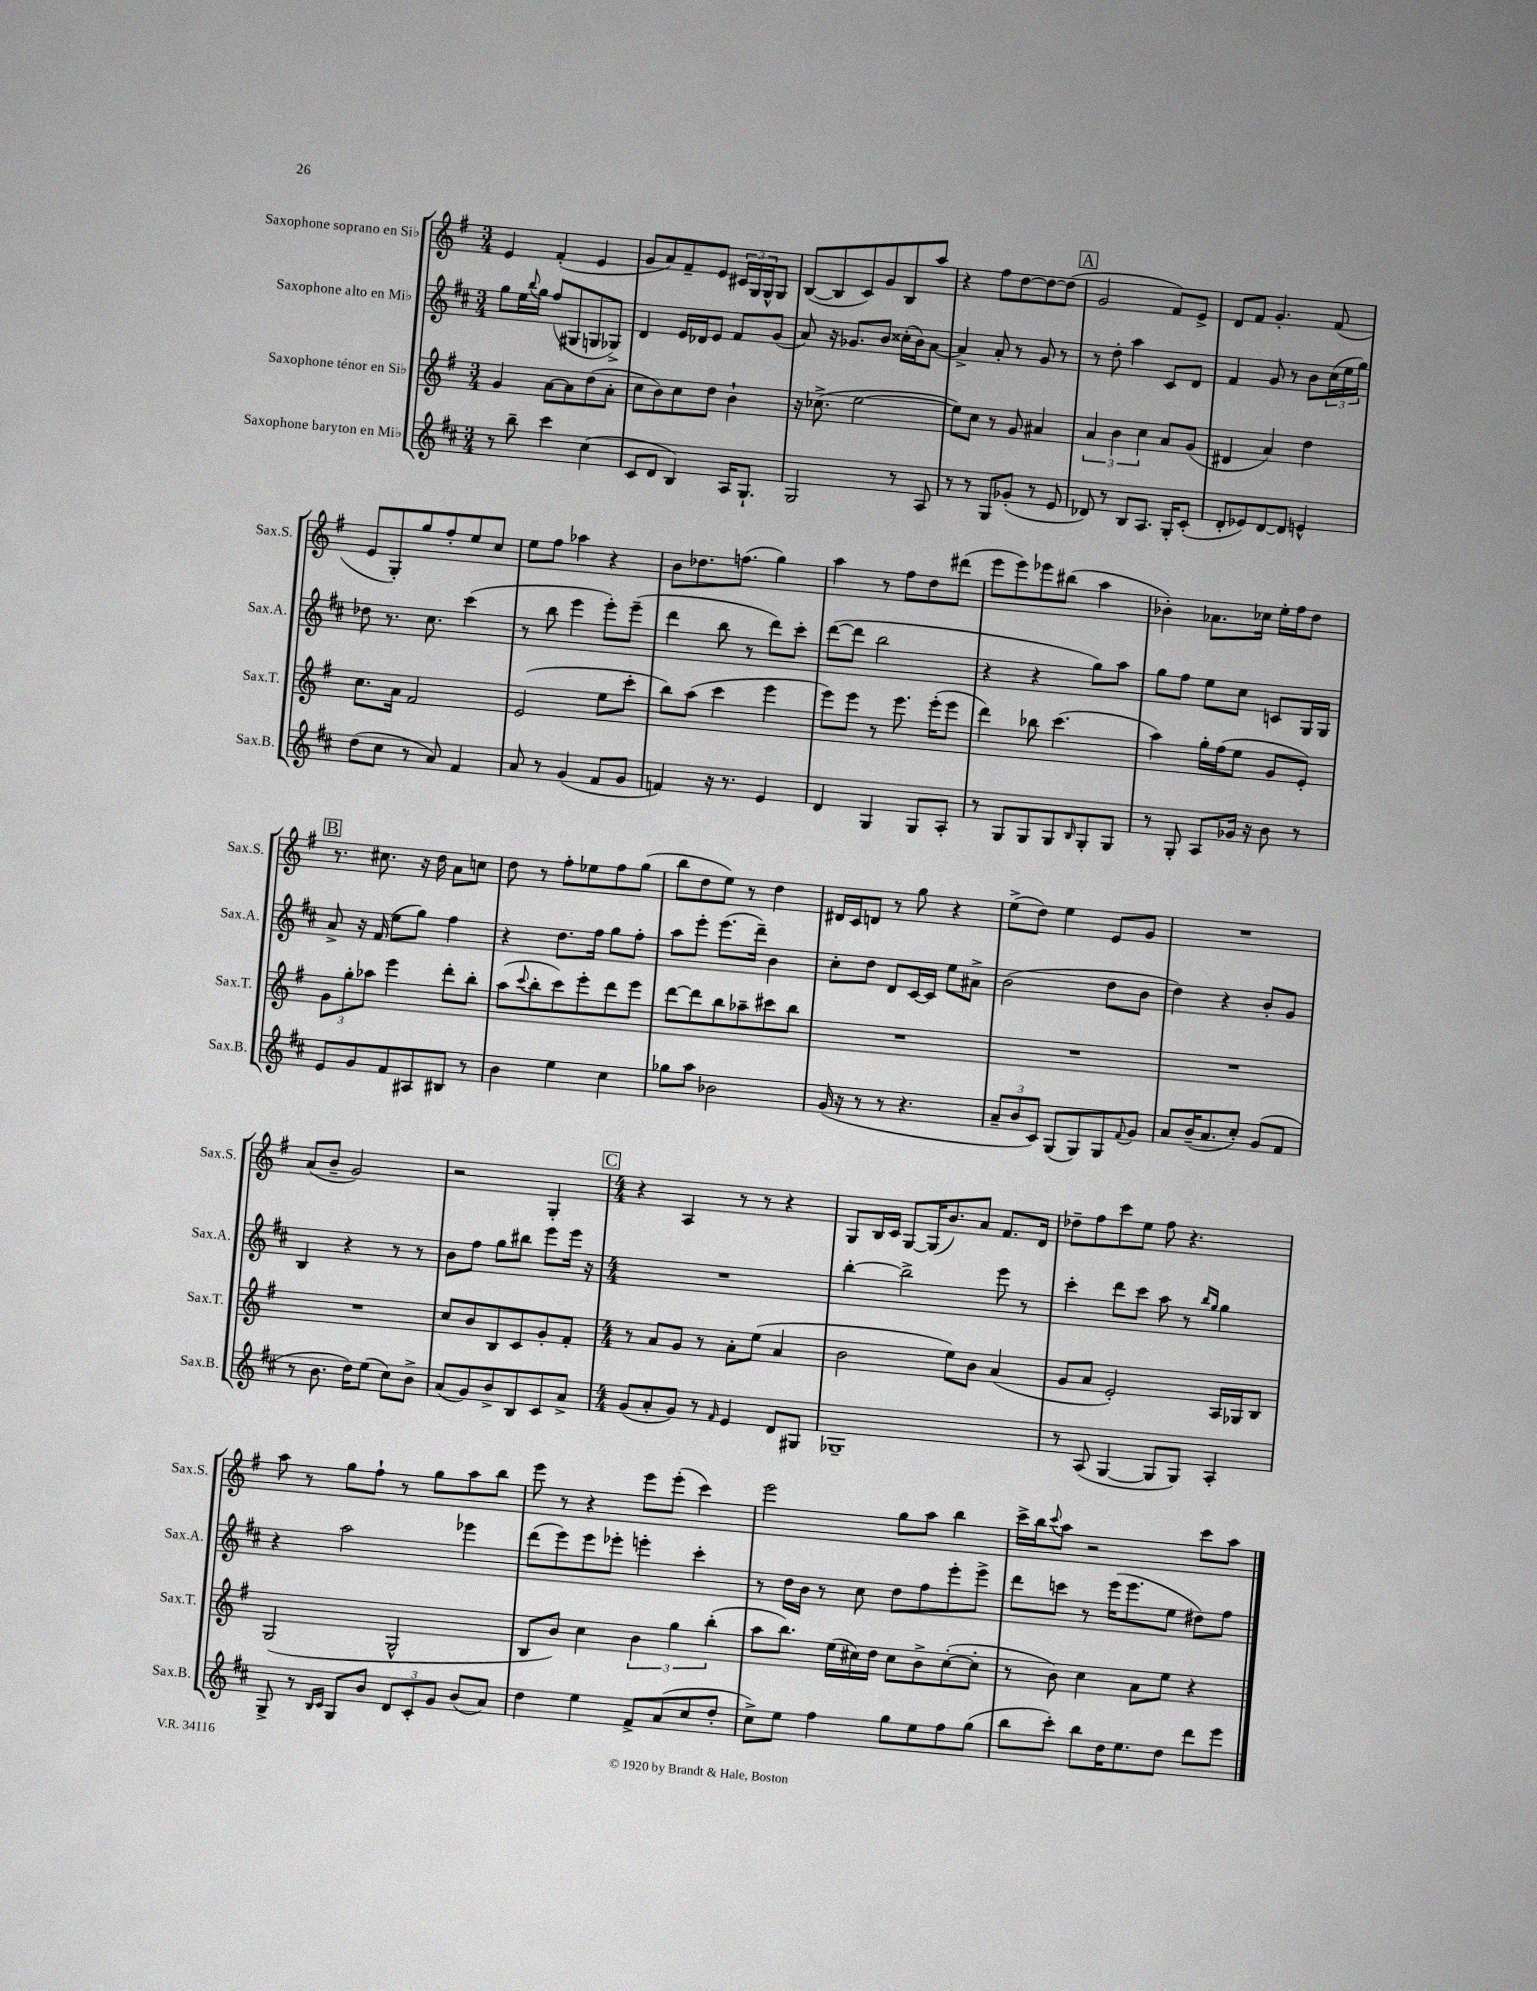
<<
\new StaffGroup <<
\new Staff = "s0" \with { instrumentName = "Saxophone soprano en Sib" shortInstrumentName = "Sax.S." } {
    \clef treble \key g \major \numericTimeSignature \time 3/4
    e'4 fis'4-.( e'4 |
    g'8 a'8) fis'8-- e'8 \tuplet 3/2 { cis'16 g16 g16-^ } g8 |
    b8~( b8 c'8) g'8 b8 a''8 |
    r4 fis''8 d''8~ d''8~ d''8( |
    \mark \markup { \box "A" } g'2 fis'8) e'8-> |
    d'8 fis'8 g'4.-. fis'8( |
    e'8 g8-.) g''8 fis''8-. e''8 c''8 |
    e''8 fis''8 aes''4 r4 |
    b'8 des''8. f''8.( g''4) |
    a''4 r8 fis''8 d''8 dis'''8( |
    e'''8 e'''8) ees'''8 bis''8( a''4 |
    bes'4-.) aes'8. ces''16 e''16-. fis''16 d''8 |
    \mark \markup { \box "B" } r8. cis''8. r16 d''16 a'8 c''8 |
    d''8 r8 fis''8-. ees''8 fis''8 g''8( |
    b''8 d''8 e''8) r8 d''4 |
    dis'16 c'16 d'8 r8 g''8 r4 |
    e''8->( d''8) e''4 e'8 g'8 |
    R2. |
    a'8( b'8-- g'2) |
    r2 g4-. |
    \mark \markup { \box "C" } \numericTimeSignature \time 4/4 r4 a4 r8 r8 r4 |
    g8 b16 c'16 g8~ g16( b'8.) a'8 fis'8. d'16 |
    des''8-- fis''8 c'''8 e''8 fis''8 r4. |
    a''8 r8 g''8 fis''8-! r8 g''8 a''8 b''8 |
    e'''8 r8 r4 e'''8 e'''8-.( c'''4) |
    e'''2 g''8 a''8 b''4 |
    c'''16-> b''16 \appoggiatura { c'''8 } a''8 r2 c'''8 a''8 \bar "|." |
}
\new Staff = "s1" \with { instrumentName = "Saxophone alto en Mib" shortInstrumentName = "Sax.A." } {
    \clef treble \key d \major \numericTimeSignature \time 3/4
    g''8 e''16 \appoggiatura { b''8 } g''16 fis''8( gis8 g8 ges8->) |
    d'4 e'16 des'16 e'8 fis'8 g'8( |
    a'8) r16 ges'8. b'8 cisis''16-.( b'16) a'8~ |
    a'4-> a'8-. r8 g'8 r8 |
    \mark \markup { \box "A" } r8 d''8-. a''4 cis'8 d'8 |
    fis'4 g'8 r8 b'8 \tuplet 3/2 { cis''16( e''16 g''16) } |
    des''8 r8. cis''8. cis'''4( |
    r8 b''8 e'''4 e'''8-.) e'''8--( |
    d'''4 b''8 r8 d'''8) cis'''8-. |
    d'''8~( d'''8 b''2 |
    r4 r4 g''8) a''8 |
    g''8 fis''8 e''8 cis''8 c'8 g16 g16 |
    \mark \markup { \box "B" } a'8-> r16 fis'16( e''8 g''8) fis''4 |
    r4 d''8. fis''16 g''8 fis''8-. |
    a''8 e'''8-. e'''8.( d'''16--) b'4 |
    cis''8-. d''8 d'8 cis'16~ cis'16 e''8 ais'8-> |
    b'2( d''8 b'8 |
    d''4) r4 b'8-. g'8 |
    b4 r4 r8 r8 |
    b'8 fis''8 g''8 bis''8 e'''8 e'''16 r16 |
    \mark \markup { \box "C" } \numericTimeSignature \time 4/4 R1 |
    b''4~-. b''2-> e'''8 r8 |
    cis'''4-. d'''8 cis'''8 a''8 r8 \grace { b''16 g''16 } g''4 |
    r4 a''2 ees'''4 |
    d'''8( e'''8) e'''8 ees'''8-. e'''4-. cis'''4-. |
    r8 d''16 b'16 r8 cis''8 d''8 fis''8 e'''8-. e'''8-> |
    d'''8 c'''8 r8 e'''16( e'''8. e''8 dis''8) fis''8 \bar "|." |
}
\new Staff = "s2" \with { instrumentName = "Saxophone ténor en Sib" shortInstrumentName = "Sax.T." } {
    \clef treble \key g \major \numericTimeSignature \time 3/4
    g'4 a'8~ a'8 d''8( a'8-. |
    c''8 b'8) c''8 d''8 b'4-! |
    r16 ces''8.->( e''2~ |
    e''8) c''8 r8 g'8 ais'4 |
    \mark \markup { \box "A" } \tuplet 3/2 { a'4 b'4 c''4 } a'8 g'8( |
    dis'4 a'4) d''4 |
    c''8. a'16 fis'2 |
    e'2( e''8 c'''8-. |
    b''8) a''8( c'''4 e'''4 |
    e'''8) e'''8 r8 e'''8. e'''16-.( e'''8 |
    d'''4) bes''8 c'''4.( |
    a''4) g''16-. fis''16( e''8 g'8 e'8-.) |
    \mark \markup { \box "B" } \tuplet 3/2 { g'8 g''8-. aes''8 } e'''4 d'''8-. b''8-. |
    a''8( \appoggiatura { c'''8 } b''8-. c'''8) e'''8-. d'''8 e'''8 |
    d'''8~ d'''8 b''8 aes''8-- cis'''8 b''8 |
    R2. |
    R2. |
    R2. |
    R2. |
    c''8 b'8 b8 c'8 g'8-. fis'8-. |
    \mark \markup { \box "C" } \numericTimeSignature \time 4/4 r8 a'8 g'8 r8 a'8-. e''8( a'4 |
    b'2 e''8) b'8 a'4( |
    g'8 a'8 e'2-.) a16 ges16 b8 |
    g2( g2-^ |
    b8 b'8) c''4 \tuplet 3/2 { b'4 g''4 b''4-.( } |
    a''8 b''8.) e''16( cis''16) d''16 cis''8 b'8-> cis''8~-.( cis''8-. |
    r8 b'8) c''4 a'8 e''8 r4 \bar "|." |
}
\new Staff = "s3" \with { instrumentName = "Saxophone baryton en Mib" shortInstrumentName = "Sax.B." } {
    \clef treble \key d \major \numericTimeSignature \time 3/4
    r8 b''8-- cis'''4 cis''4( |
    cis'8 d'8 b4) a16 g8.-! |
    g2 r8 a8 |
    r8 r8 g8 ges'8-.( r8 e'8 |
    \mark \markup { \box "A" } des'8) r8 b8 a8. g16-. cis'8-.( |
    d'8-. ees'8) d'8~ d'8 e'4-^ |
    d''8( cis''8 r8 a'8) fis'4 |
    a'8 r8 g'4( fis'8 g'8 |
    f'4) r16 r8. e'4 |
    d'4 g4 g8 a8-. |
    r8 g8 g8 g8 \grace { b16 } g8-. g8 |
    r8 g8-. a8 ges'16 r16 b'8 r8 |
    \mark \markup { \box "B" } e'8 g'8 fis'8 ais8 bis8 r8 |
    b'4 e''4 cis''4 |
    ges''8 a''8 bes'2 |
    g'16( r16 r8 r8 r4. |
    \tuplet 3/2 { a'8-- b'8 cis'8) } g8( g8) g8 \appoggiatura { fis'8 } g'8 |
    a'8 b'16--( a'8. cis''8-.) g'8( fis'8 |
    r8 b'8. d''16) e''8( cis''8) b'8-> |
    a'8( g'8) b'8-> b8 cis'8 a'8-> |
    \mark \markup { \box "C" } \numericTimeSignature \time 4/4 g'8( a'8-. g'8) r8 \grace { fis'16 } e'4 d'8 gis8 |
    ges1-- |
    r8 a8( g4~ g8 g8) a4-. |
    g8-> r8 \grace { b16 cis'16 } g8 b'8 \tuplet 3/2 { d'8 cis'8-. g'8 } b'8( a'8) |
    d''4 e''4 fis'8-> a'8( cis''8 d''8-. |
    cis''8->) e''8 fis''4 g''8 e''8 fis''8 g''8( |
    b''8 cis'''8-.) b''8 d''16 e''8. d''8 d'''8 e'''8 \bar "|." |
}
>>
>>
\layout { \context { \Score \remove "Bar_number_engraver" } }
